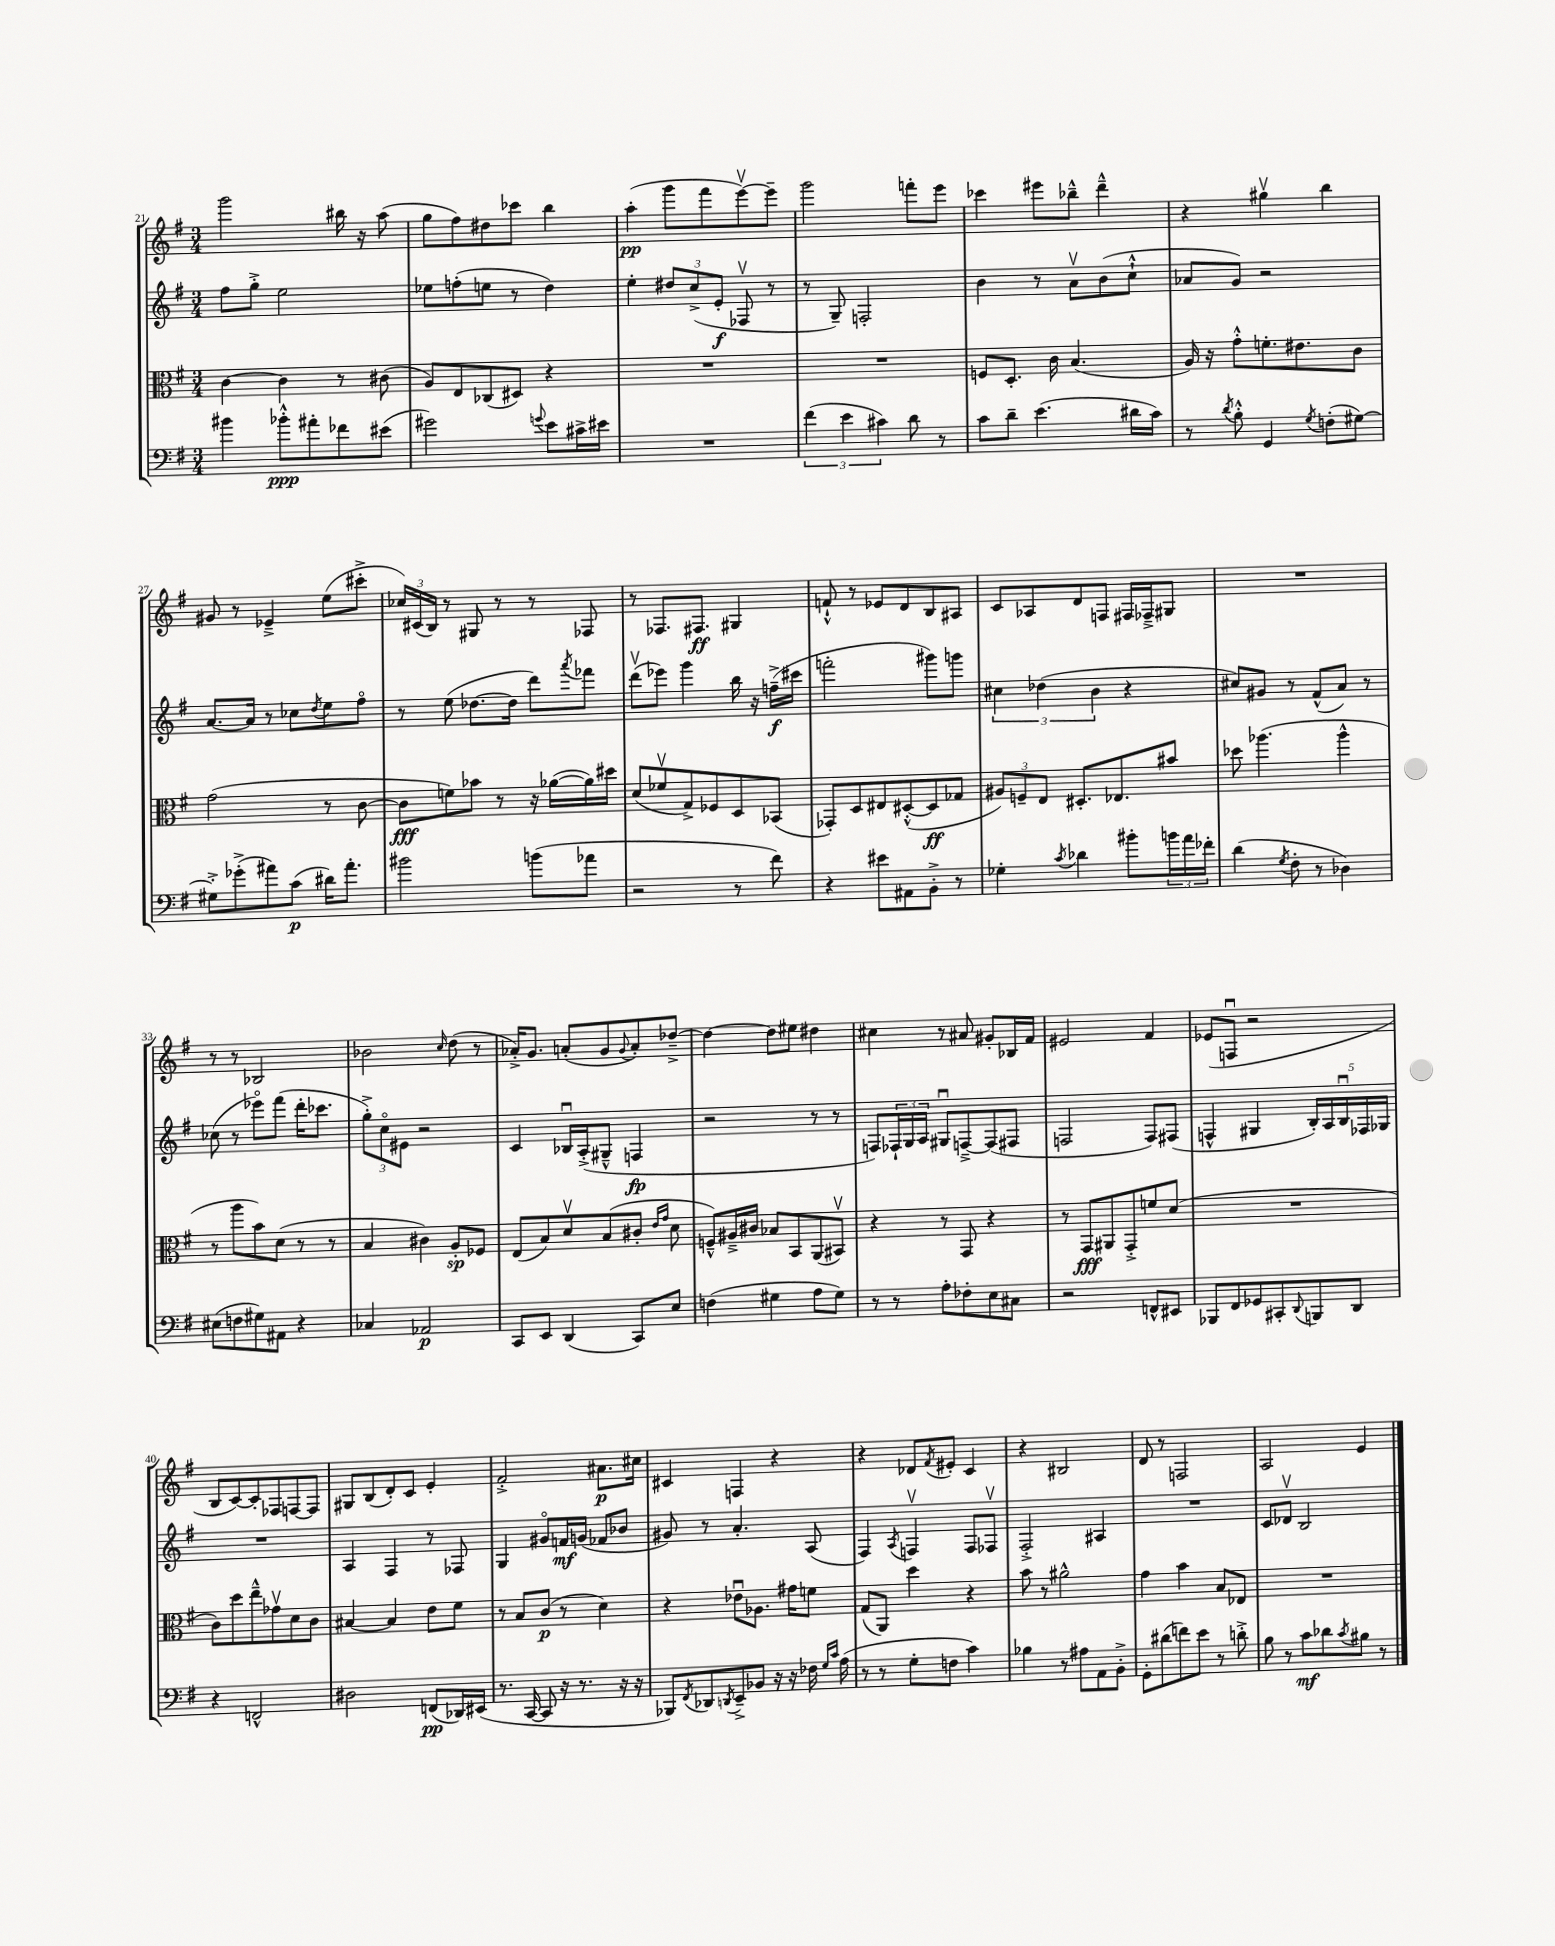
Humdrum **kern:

**kern	**dynam	**kern	**dynam	**kern	**dynam	**kern	**dynam
*part4	*part4	*part3	*part3	*part2	*part2	*part1	*part1
*staff4	*staff4	*staff3	*staff3	*staff2	*staff2	*staff1	*staff1
*clefF4	*	*clefC3	*	*clefG2	*	*clefG2	*
*k[f#]	*	*k[f#]	*	*k[f#]	*	*k[f#]	*
*M3/4	*	*M3/4	*	*M3/4	*	*M3/4	*
=21	=21	=21	=21	=21	=21	=21	=21
4b#X\	.	[4c\	.	8ff#\L	.	2ggg\	.
.	.	.	.	8gg'^\J	.	.	.
8b-X'^^\L	ppp	4c\]	.	2ee\	.	.	.
8a#X'\	.	.	.	.	.	.	.
8f-X\	.	8r	.	.	.	16bb#X\	.
.	.	.	.	.	.	16r	.
(8e#X\J	.	(8c#X\	.	.	.	(8aa\	.
=22	=22	=22	=22	=22	=22	=22	=22
2g#X\)	.	8A/L)	.	8ee-X\L	.	8gg\L	.
.	.	8E/	.	(8ffn'\	.	8ff#\)	.
.	.	(8C-X/	.	8een\J	.	8dd#X\	.
.	.	8D#X/J)	.	8r	.	8ccc-X\J	.
8qqgn/	.	.	.	.	.	.	.
8e\L	.	4r	.	4dd\)	.	4bb\	.
16c#X^\L	.	.	.	.	.	.	.
16e#X\JJ	.	.	.	.	.	.	.
=23	=23	=23	=23	=23	=23	=23	=23
2.r	.	2.r	.	4ee'\	.	(4aa'\	pp
.	.	.	.	12dd#X/L	.	8ggg\L	.
.	.	.	.	(12cc^/	.	.	.
.	.	.	.	.	.	8fff#\	.
.	.	.	.	12e'/J	f	.	.
.	.	.	.	8F-Xv/	.	[8eeev\)	.
.	.	.	.	8r	.	8eee~\J]	.
=24	=24	=24	=24	=24	=24	=24	=24
(6f#\	.	2.r	.	8r	.	2ggg\	.
.	.	.	.	8G~/)	.	.	.
6e\	.	.	.	.	.	.	.
.	.	.	.	2Fn'/	.	.	.
6c#X\)	.	.	.	.	.	.	.
8d\	.	.	.	.	.	8fffn'\L	.
8r	.	.	.	.	.	8eee\J	.
=25	=25	=25	=25	=25	=25	=25	=25
8c\L	.	8Fn/L	.	4b\	.	4ccc-X\	.
8d~\J	.	8.D'/J	.	.	.	.	.
(4.e\	.	.	.	8r	.	8eee#X\L	.
.	.	16c\	.	.	.	.	.
.	.	(4.B/	.	8av\L	.	8bb-X~^^\J	.
.	.	.	.	(8b\	.	4ddd~^^\	.
16d#X\LL	.	.	.	8cc`^^\J	.	.	.
16c\JJ)	.	.	.	.	.	.	.
=26	=26	=26	=26	=26	=26	=26	=26
8r	.	16A/)	.	8a-X/L	.	4r	.
.	.	16r	.	.	.	.	.
8qd/	.	.	.	.	.	.	.
8B'^^\	.	8g'^^\L	.	8g/J)	.	.	.
4GG/	.	8.fn'\	.	2r	.	4gg#Xv\	.
.	.	8.e#X\	.	.	.	.	.
8qG/	.	.	.	.	.	.	.
(8Fn'\L	.	.	.	.	.	4bb\	.
[8G#X\J)	.	8c\J	.	.	.	.	.
!!LO:LB:g=z
=27	=27	=27	=27	=27	=27	=27	=27
8G#X'^\L]	.	(2g\	.	[8.a/L	.	8g#X/	.
(8g-X'^\	.	.	.	.	.	8r	.
.	.	.	.	16a/Jk]	.	.	.
8a#X\)	.	.	.	8r	.	4e-X~^/	.
(8c\J	p	.	.	8cc-X\L	.	.	.
.	.	.	.	8qdd/	.	.	.
16d#X\KL)	.	8r	.	8ee\	.	(8ee\L	.
8.a#'\J	.	.	.	.	.	.	.
.	.	[8c\	.	8ff#\J	.	8ccc#X'^\J	.
=28	=28	=28	=28	=28	=28	=28	=28
2b#X\	.	8c\L]	fff	8r	.	24cc-X/LL)	.
.	.	.	.	.	.	(24c#X/	.
.	.	.	.	.	.	24B/JJ)	.
.	.	8fn\)	.	(8ee\	.	8r	.
.	.	8b-X\J	.	[8.dd-X\L	.	8G#X/	.
.	.	8r	.	.	.	8r	.
.	.	.	.	16dd-\Jk]	.	.	.
(8bn\L	.	16r	.	8ddd\L)	.	8r	.
.	.	([16a-X\LL	.	.	.	.	.
.	.	.	.	8qaaa/	.	.	.
8a-X\J	.	16a-\])	.	8fff-X\J	.	8F-X/	.
.	.	16dd#X\JJ	.	.	.	.	.
=29	=29	=29	=29	=29	=29	=29	=29
2r	.	(8d/L	.	(8dddv\L	.	8r	.
.	.	8f-Xv/	.	8eee-X\J)	.	8.F-X/L	.
.	.	8G^/)	.	4ggg\	.	.	.
.	.	.	.	.	.	8.F#X/J	ff
.	.	8F-X/	.	.	.	.	.
8r	.	8D/	.	16bb\	.	4G#X/	.
.	.	.	.	16r	.	.	.
8f#\)	.	(8BB-X/J	.	(16ffn~^\LL	f	.	.
.	.	.	.	16ccc#X\JJ	.	.	.
=30	=30	=30	=30	=30	=30	=30	=30
4r	.	8GG-X'/L)	.	2fffn'\	.	8fn`^^/	.
.	.	8D/	.	.	.	8r	.
8e#X\L	.	8E#X/	.	.	.	8e-X/L	.
8AA#X\	.	([8D#X'^^/	.	.	.	8d/	.
8BB'^\J	.	8D#/]	ff	8ggg#X\L)	.	8B/	.
8r	.	8G-X/J	.	8gggn\J	.	8A#X/J	.
=31	=31	=31	=31	=31	=31	=31	=31
4G-X'\	.	12A#X/L)	.	6cc#X\	.	8c/L	.
.	.	12Fn~/	.	.	.	.	.
.	.	.	.	.	.	8A-X/	.
.	.	12E/J	.	(6dd-X\	.	.	.
8qc/	.	.	.	.	.	.	.
4d-X\	.	8.D#X'/L	.	.	.	8d/	.
.	.	.	.	6b\	.	.	.
.	.	.	.	.	.	8Fn/J	.
.	.	8.E-X/	.	.	.	.	.
8b#X'\L	.	.	.	4r	.	16F#X/LL	.
.	.	.	.	.	.	16F-X~^/J	.
24bn\L	.	8b#X/J	.	.	.	8G#X/J	.
24a\	.	.	.	.	.	.	.
24f-X'\JJ	.	.	.	.	.	.	.
=32	=32	=32	=32	=32	=32	=32	=32
(4d\	.	8dd-X\	.	8cc#X/L)	.	2.r	.
.	.	(4.aa-X\	.	8g#X/J	.	.	.
8qG/	.	.	.	.	.	.	.
8F#'\	.	.	.	8r	.	.	.
8r	.	.	.	(8f#^^/L	.	.	.
4D-X\)	.	4aa-^^\	.	8a/J)	.	.	.
.	.	.	.	8r	.	.	.
!!LO:LB:g=z
=33	=33	=33	=33	=33	=33	=33	=33
(8E#X\L	.	8r	.	(8cc-X\	.	8r	.
8Fn\	.	8aa\L	.	8r	.	8r	.
8G#X\)	.	8b\)	.	8eee-X\L)	.	2B-X/	.
8AA#X\J	.	(8d\J	.	(8fff#\J	.	.	.
4r	.	8r	.	16ddd'\KL	.	.	.
.	.	.	.	8.ccc-X\J	.	.	.
.	.	8r	.	.	.	.	.
=34	=34	=34	=34	=34	=34	=34	=34
4C-X/	.	4B/	.	12gg'^\L)	.	2b-X\	.
.	.	.	.	12cc\	.	.	.
.	.	.	.	12e#X\J	.	.	.
2AA-X/	p	4c#X\)	.	2r	.	.	.
.	.	.	.	.	.	16qqcc/	.
.	.	8A'/L	sp	.	.	(8dd\	.
.	.	8F-X/J	.	.	.	8r	.
=35	=35	=35	=35	=35	=35	=35	=35
8CC/L	.	(8E/L	.	4c/	.	16a-X'^/KL)	.
.	.	.	.	.	.	8.g/J	.
8EE/J	.	8B/)	.	.	.	.	.
(4DD/	.	8dv/	.	16B-Xu/LL	.	(8an'/L	.
.	.	.	.	(16A'^/J	.	.	.
.	.	(8B/	.	8G#X~^^/J	.	8g/	.
.	.	.	.	.	.	8qqg/	.
8CC/L)	.	8c#X'/J	.	4Fn/	fp	8a'/)	.
.	.	16qqe/LL	.	.	.	.	.
.	.	16qqg/JJ	.	.	.	.	.
8E/J	.	8d\	.	.	.	[8dd-X~^/J	.
=36	=36	=36	=36	=36	=36	=36	=36
(4Fn\	.	8Fn~^^/L)	.	2r	.	4dd-\_	.
.	.	16A#X~^/L	.	.	.	.	.
.	.	16c#X/JJ	.	.	.	.	.
4G#X\	.	8B-X/L	.	.	.	8dd-\L]	.
.	.	8BB/	.	.	.	8ee#X\J	.
8A\L	.	(8AA/	.	8r	.	4dd#X\	.
8G#\J)	.	8BB#Xv/J)	.	8r	.	.	.
=37	=37	=37	=37	=37	=37	=37	=37
8r	.	4r	.	8Fn/L)	.	4cc#X\	.
8r	.	.	.	24F-X`/L	.	.	.
.	.	.	.	24G/	.	.	.
.	.	.	.	24A/JJ	.	.	.
8A'\L	.	8r	.	8G#Xu/L	.	8r	.
8F-X'\	.	8GG/	.	[8Fn~^/	.	8a#X/	.
8E\	.	4r	.	(8F/]	.	8g#X'/L	.
8C#X\J	.	.	.	8F#X/J	.	16B-X/L	.
.	.	.	.	.	.	16f#/JJ	.
=38	=38	=38	=38	=38	=38	=38	=38
2r	.	8r	.	2Fn/	.	2e#X/	.
.	.	8GG/L	fff	.	.	.	.
.	.	8AA#X/	.	.	.	.	.
.	.	8GG'^/	.	.	.	.	.
8FFn^^/L	.	8fn/	.	8F/L)	.	4f#/	.
8EE#X/J	.	(8d/J	.	(8F#X/J	.	.	.
=39	=39	=39	=39	=39	=39	=39	=39
8BBB-X/L	.	2.r	.	4Fn^^/	.	(8e-X/L	.
8FF#/	.	.	.	.	.	8Fnu/J	.
8GG-X/	.	.	.	4G#X/	.	2r	.
8CC#X'/	.	.	.	.	.	.	.
8qqDD/	.	.	.	.	.	.	.
8BBBn/	.	.	.	20B'/LL)	.	.	.
.	.	.	.	20A/	.	.	.
.	.	.	.	20Bu/	.	.	.
8DD/J	.	.	.	.	.	.	.
.	.	.	.	20F-X/	.	.	.
.	.	.	.	20G-X/JJ	.	.	.
!!LO:LB:g=z
=40	=40	=40	=40	=40	=40	=40	=40
4r	.	8c\L)	.	2.r	.	8B/L	.
.	.	8dd\	.	.	.	[8c/)	.
2FFn^^/	.	8ee~^^\	.	.	.	8c'/]	.
.	.	8g-Xv\	.	.	.	8F-X/	.
.	.	8d\	.	.	.	[8Fn/	.
.	.	8c\J	.	.	.	8F/J]	.
=41	=41	=41	=41	=41	=41	=41	=41
2D#X\	.	[4B#X/	.	4A/	.	8G#X/L	.
.	.	.	.	.	.	(8B/	.
.	.	4B#/]	.	4F#/	.	8d'/)	.
.	.	.	.	.	.	8c/J	.
(8FFn/L	pp	8e\L	.	8r	.	4e'/	.
16DD-X/L)	.	8f#\J	.	8F-X/	.	.	.
(16EE#X/JJ	.	.	.	.	.	.	.
=42	=42	=42	=42	=42	=42	=42	=42
8.r	.	8r	.	4G/	.	2f#'^/	.
.	.	8B/L	.	.	.	.	.
[16CC/	.	.	.	.	.	.	.
8CC/]	.	(8c/J	p	8g#X/L	.	.	.
16r	.	8r	.	16fn/L	mf	.	.
8.r	.	.	.	(16gn/JJ	.	.	.
.	.	4d\)	.	8f-X/L	.	8.a#X\L	p
16r	.	.	.	8b-X/J	.	.	.
16r	.	.	.	.	.	16cc#X\Jk	.
=43	=43	=43	=43	=43	=43	=43	=43
8BBB-X/L)	.	4r	.	8g#X/)	.	4c#X/	.
8qFF#/	.	.	.	.	.	.	.
8DD-X/	.	.	.	8r	.	.	.
8qDDn/	.	.	.	.	.	.	.
8EE~^/	.	8e-Xu\L	.	4.a'/	.	4Fn/	.
8BB-X/J	.	8.A-X\J	.	.	.	.	.
16r	.	.	.	.	.	4r	.
16r	.	16g#X\KL	.	.	.	.	.
16F-X\	.	8fn\J	.	(8A/	.	.	.
16qqG/LL	.	.	.	.	.	.	.
16qqc/JJ	.	.	.	.	.	.	.
(16A\	.	.	.	.	.	.	.
=44	=44	=44	=44	=44	=44	=44	=44
8r	.	(8G/L	.	4F#/)	.	4r	.
8r	.	8AA/J)	.	.	.	.	.
.	.	.	.	8qA/	.	.	.
8G'\L	.	4dd\	.	4Fnv/	.	8d-X/L	.
.	.	.	.	.	.	8qf#/	.
8Fn\J	.	.	.	.	.	8e#X'/J	.
4c\)	.	4r	.	8F/L	.	4c/	.
.	.	.	.	8F-Xv/J	.	.	.
=45	=45	=45	=45	=45	=45	=45	=45
4B-X\	.	8b\	.	2F#'^/	.	4r	.
.	.	8r	.	.	.	.	.
8r	.	2a#X^^\	.	.	.	2B#X/	.
8A#X\L	.	.	.	.	.	.	.
8AA\	.	.	.	4A#X/	.	.	.
8BB'^\J	.	.	.	.	.	.	.
=46	=46	=46	=46	=46	=46	=46	=46
8GG'\L	.	4g\	.	2.r	.	8d/	.
(8d#X\	.	.	.	.	.	8r	.
8fn\)	.	4b\	.	.	.	2Fn/	.
8e\J	.	.	.	.	.	.	.
8r	.	8B/L	.	.	.	.	.
8dn'^\	.	8E-X/J	.	.	.	.	.
=47	=47	=47	=47	=47	=47	=47	=47
8B\	.	2.r	.	8c/L	.	2A/	.
8r	.	.	.	8d-Xv/J	.	.	.
8c\L	mf	.	.	2B/	.	.	.
8d-X\	.	.	.	.	.	.	.
8qc/	.	.	.	.	.	.	.
8B#X\J	.	.	.	.	.	4e/	.
8r	.	.	.	.	.	.	.
==	==	==	==	==	==	==	==
*-	*-	*-	*-	*-	*-	*-	*-
